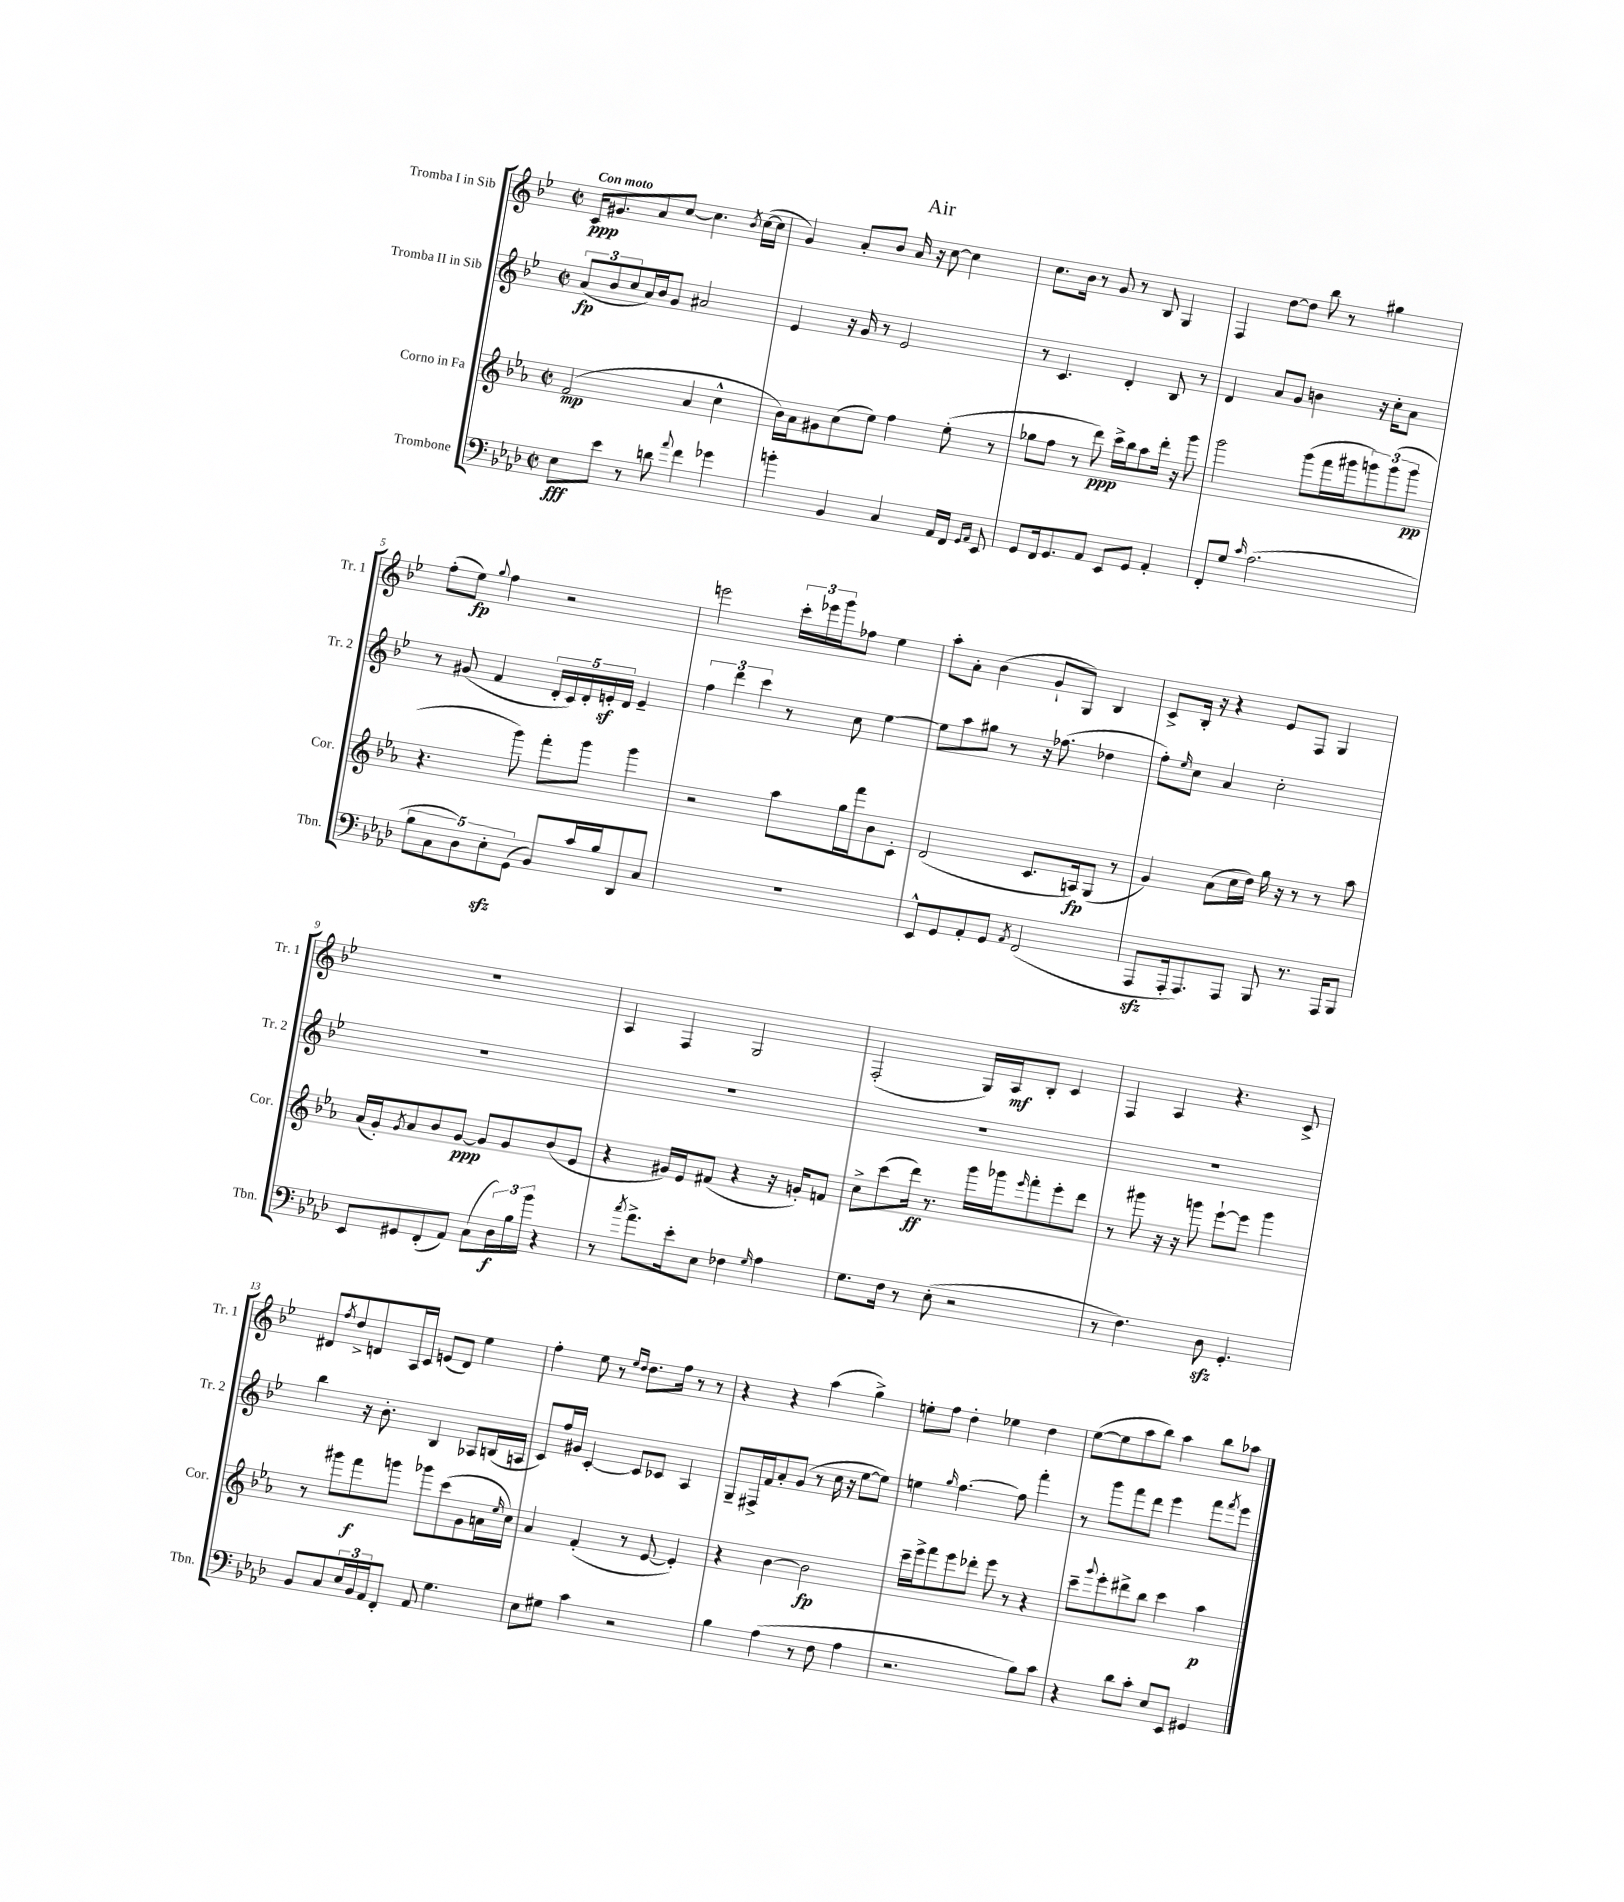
\header { title = "Air" }
<<
\new StaffGroup <<
\new Staff = "s0" \with { instrumentName = "Tromba I in Sib" shortInstrumentName = "Tr. 1" } {
    \clef treble \key bes \major \defaultTimeSignature \time 2/2 \tempo "Con moto"
    c'16\ppp gis'8. a'8 c''8~ c''4. \acciaccatura { bes'8 } c''16~( c''16 |
    g'4) a'8-. bes'8 a'16 r16 c''8~ c''4 |
    c''8. bes'16 r8 g'8 r8 bes8 g4 |
    f4 d''8~ d''8 bes''8 r8 gis''4 |
    f''8-.( ees''8\fp) \appoggiatura { g''8 } f''4 r2 |
    e'''2 \tuplet 3/2 { c'''16-. ees'''16 g'''16 } fes''8 ees''4 |
    a''8-. a'8-. bes'4( g'8-! g8) bes4 |
    c'8-> bes16-. r16 r4 ees'8 f8 g4 |
    R1 |
    a4 f4 g2 |
    f2-.( g16) a16\mf bes8-. c'4 |
    f4 a4 r4. c'8-> |
    dis'8 \acciaccatura { f''8 } d''8-> d'8 a16 c'16 e'8( d'8) ees''4 |
    f''4-. ees''8 r8 \grace { ees''16 d''16 } d''8. f''16 r8 r8 |
    r4 r4 a''4( g''4->) |
    e''8-. f''8 d''4-. ees''4 d''4 |
    ees''8~( ees''8 a''8 bes''8) a''4 bes''8 aes''8 \bar "|." |
}
\new Staff = "s1" \with { instrumentName = "Tromba II in Sib" shortInstrumentName = "Tr. 2" } {
    \clef treble \key bes \major \defaultTimeSignature \time 2/2
    \tuplet 3/2 { a'8\fp( bes'8 c''8 } a'16) bes'16 g'8 ais'2 |
    ees'4 r16 g'16 r8 ees'2 |
    r8 c'4. d'4-. bes8 r8 |
    d'4 a'8 g'8 b'4 r16 c''16-. a'8 |
    r8 gis'8( f'4 \tuplet 5/4 { d'16-. c'16) d'16-. e'16-.\sf d'16 } e'4-- |
    \tuplet 3/2 { f''4 d'''4 c'''4 } r8 c''8 ees''4~ |
    ees''8 a''8 gis''8 r8 r16 fes''8.( des''4 |
    f''8-.) \grace { ees''16 } c''8 a'4 c''2-. |
    R1 |
    R1 |
    R1 |
    R1 |
    bes''4 r16 bes'8.-. bes4 aes8 b16( a16 |
    c'8) f''16 gis'16 c'4~-. c'8 ces'8 a4 |
    g8-- fis16-> f'16 a'8-. g'8( r8 c''16 r16 ees''8~ ees''8) |
    e''4 \grace { g''16 } f''4.~ f''8 f'''4-. |
    r8 g'''8 f'''8 d'''8 ees'''4 f'''8 \acciaccatura { f'''8 } ees'''8 \bar "|." |
}
\new Staff = "s2" \with { instrumentName = "Corno in Fa" shortInstrumentName = "Cor." } {
    \clef treble \key ees \major \defaultTimeSignature \time 2/2
    f'2\mp( aes'4 c''4-^ |
    bes'16) aes'16 gis'8 c''8( ees''8) f''4 ees''8-.( r8 |
    ges''8 f''8 r8 d'''8\ppp) c'''16-> bes''16 aes''8 d'''16-. r16 g'''8 |
    g'''2 g'''8( f'''16 gis'''16 \tuplet 3/2 { g'''8) g'''8( g'''8\pp } |
    r4. g'''8) f'''8-. g'''8 g'''4 |
    r2 aes''8 g''16 f'''16 bes'8 c'8-. |
    d'2( c'8. a16\fp) g8( r8 |
    g'4) aes'8( c''16 d''16) g''16 r16 r8 r8 aes''8 |
    aes'16( g'16-.) \acciaccatura { g'8 } aes'8 bes'8 g'8~\ppp g'8 g'8 bes'8( ees'8 |
    r4 gis'16) ees'16 fis'8( r4 r16 g'16-.) f'8 |
    c''8-> c'''8( d'''16\ff) r8. g'''16 ges'''16 \grace { ees'''16 } f'''8-. ees'''8-. d'''8 |
    r8 gis'''8 r16 r16 g'''8 ees'''8~-! ees'''8 g'''4 |
    r8 gis'''8 f'''8\f g'''8 ges'''8 c'''8( g'8 a'16 \grace { ees''16 } c''16) |
    aes'4 f'4-.( r8 ees'8~ ees'4-.) |
    r4 bes'4~ bes'2\fp |
    c'''16-- ees'''16-> f'''8 ees'''8 des'''8-. ees'''8 r8 r4 |
    c'''8-- \appoggiatura { g'''8 } ees'''8-. dis'''8-> bes''8 c'''4 aes''4\p \bar "|." |
}
\new Staff = "s3" \with { instrumentName = "Trombone" shortInstrumentName = "Tbn." } {
    \clef bass \key aes \major \defaultTimeSignature \time 2/2
    ees8\fff ees'8 r8 d'8 \appoggiatura { aes'8 } f'4 ges'4 |
    b'4-. bes,4 c4 aes,16 f,16 \grace { g,16 aes,16 } ees,8 |
    g,8 f,16 g,8. aes,8 ees,8 g,8 aes,4-. |
    f,8-. g8 \grace { c'16 } aes2.( |
    \tuplet 5/4 { bes8 c8 des8) ees8-.\sfz g,8( } bes,8) c'16 bes16 des,8 c8 |
    R1 |
    ees,8-^ g,8 aes,8-. g,8 \acciaccatura { aes,8 } f,2( |
    aes,,8\sfz aes,,16-. aes,,8.) aes,,8 bes,,8 r8. aes,,16 bes,,8 |
    ees,8 gis,8 f,8-.( aes,8) c8( \tuplet 3/2 { des16\f) bes16 bes'16 } r4 |
    r8 \acciaccatura { c''8 } aes'8.-> ees'16-. ees8 fes4 \grace { g16 } aes4 |
    g8. f16 r8 ees8-.( r2 |
    r8 f4.) des8\sfz g,4.-. |
    bes,8 c8 \tuplet 3/2 { ees16 bes,16 aes,16 } f,8-. aes,8 g4. |
    ees8 gis8 c'4 r2 |
    bes4 aes4( r8 f8 aes4 |
    r2. bes8) c'8 |
    r4 des'8 c'8-. ees8 ees,8 gis,4 \bar "|." |
}
>>
>>
